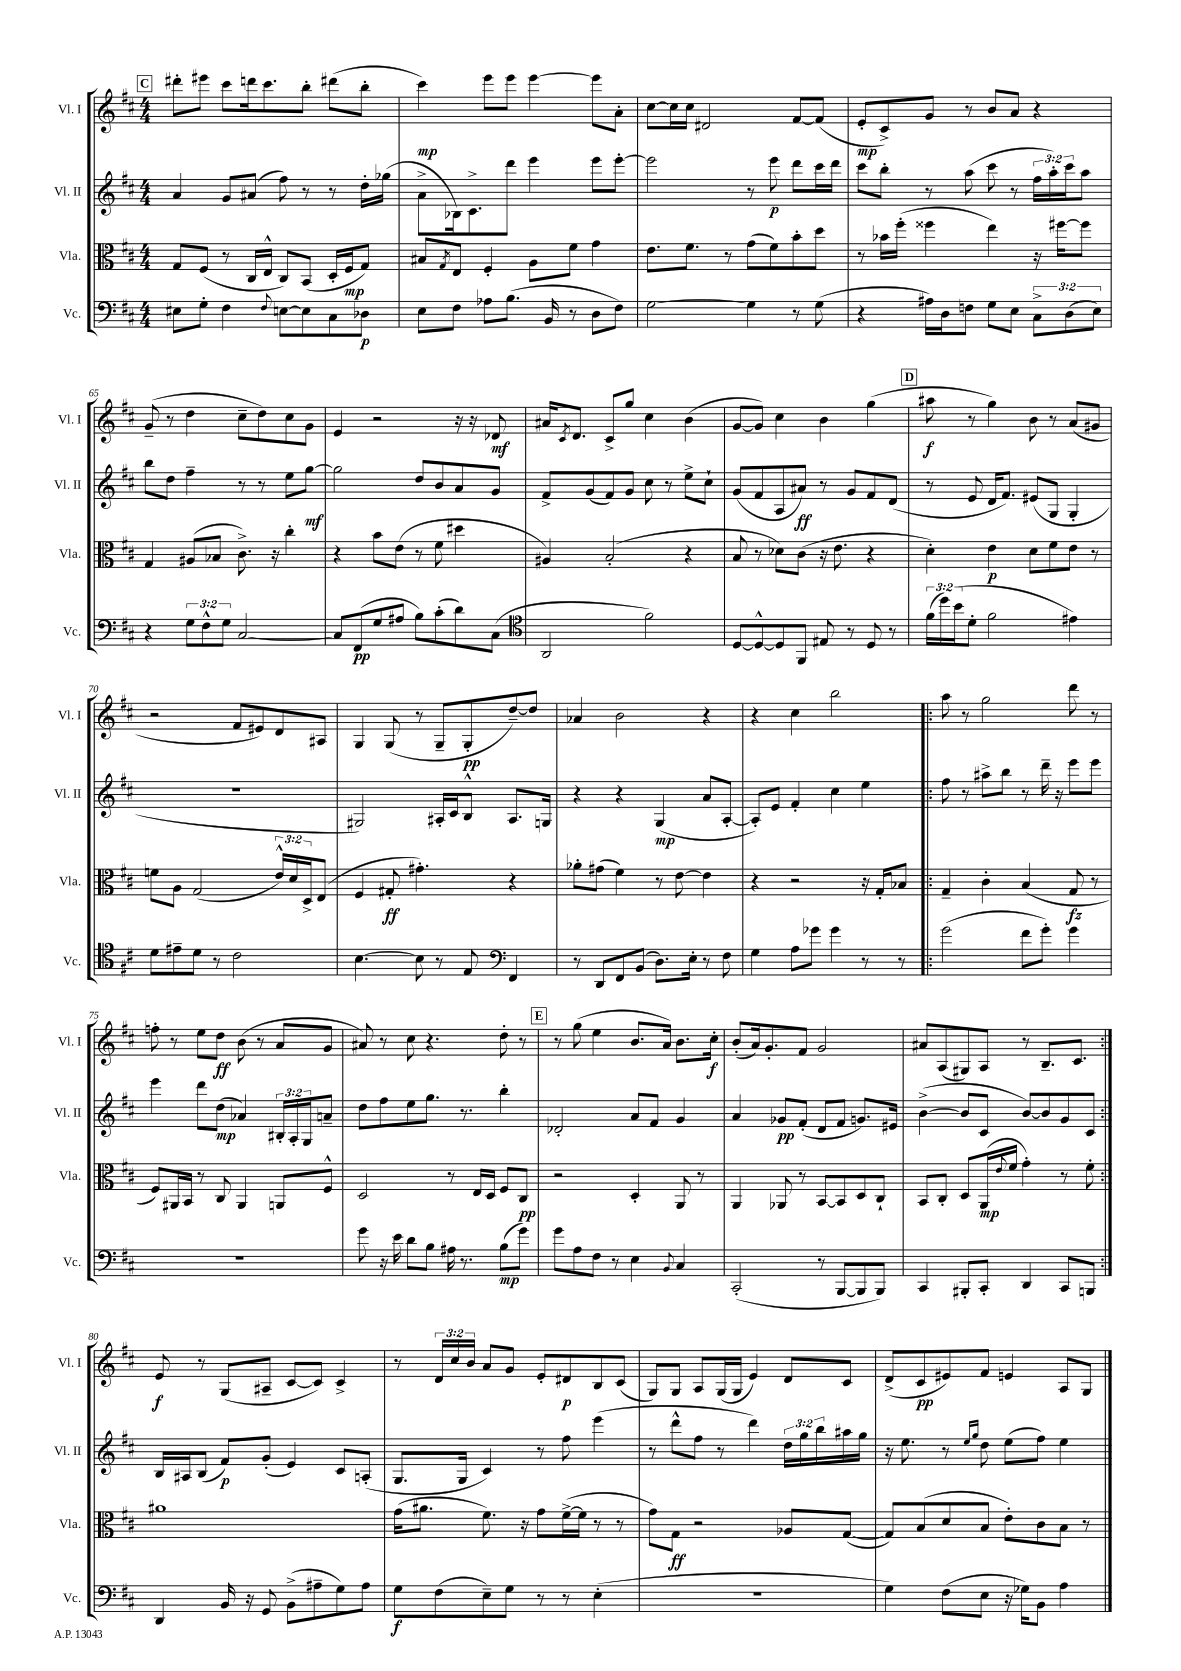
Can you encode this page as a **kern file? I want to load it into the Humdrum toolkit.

**kern	**dynam	**kern	**dynam	**kern	**dynam	**kern	**dynam
*part4	*part4	*part3	*part3	*part2	*part2	*part1	*part1
*staff4	*staff4	*staff3	*staff3	*staff2	*staff2	*staff1	*staff1
*I"Vc.	*	*I"Vla.	*	*I"Vl. II	*	*I"Vl. I	*
*I'Vc.	*	*I'Vla.	*	*I'Vl. II	*	*I'Vl. I	*
*clefF4	*	*clefC3	*	*clefG2	*	*clefG2	*
*k[f#c#]	*	*k[f#c#]	*	*k[f#c#]	*	*k[f#c#]	*
*M4/4	*	*M4/4	*	*M4/4	*	*M4/4	*
!!LO:REH:place=s1:t=C
=61	=61	=61	=61	=61	=61	=61	=61
8E#X\L	.	8G/L	.	4a/	.	8ddd#X'\L	.
8G'\J	.	(8F#/J	.	.	.	8eee#X\J	.
4F#\	.	8r	.	8g/L	.	8ccc#\L	.
.	.	16C#/LL	.	(8a#X/J	.	16dddn\k	.
.	.	16E^^/JJ	.	.	.	8.ccc#\	.
8qqF#/	.	.	.	.	.	.	.
[8En\L	.	8C#/L)	.	8ff#\)	.	.	.
8E\]	.	(8BB/J	.	8r	.	8bb'\J	.
8C#\	.	16D'/LL	.	8r	.	(8ddd#X\L	.
.	.	16F#/J	mp	.	.	.	.
8D-X\J	p	8G/J)	.	16dd'\LL	.	8bb'\J	.
.	.	.	.	(16gg-X\JJ	.	.	.
=62	=62	=62	=62	=62	=62	=62	=62
8E\L	.	8B#X/L	.	8a^\L	.	4ccc#\)	mp
.	.	8qG/	.	.	.	.	.
8F#\J	.	8E/J	.	16B-X\k)	.	.	.
.	.	.	.	8.c#^\	.	.	.
8A-X\L	.	4F#'/	.	.	.	8eee\L	.
(8.B\J	.	.	.	8ddd\J	.	8eee\J	.
.	.	8A\L	.	4eee\	.	[4eee\	.
16BB/	.	.	.	.	.	.	.
8r	.	8f#\J	.	.	.	.	.
8D\L	.	4g\	.	8eee\L	.	8eee\L]	.
8F#\J)	.	.	.	[8eee'\J	.	8a'\J	.
=63	=63	=63	=63	=63	=63	=63	=63
[2G\	.	8.e\L	.	2eee\]	.	[8cc#\L	.
.	.	.	.	.	.	16cc#\L]	.
.	.	8.f#\J	.	.	.	16cc#\JJ	.
.	.	.	.	.	.	2d#X/	.
.	.	8r	.	.	.	.	.
4G\]	.	(8g\L	.	8r	.	.	.
.	.	8f#\)	.	8eee\	p	.	.
8r	.	8b'\	.	8ddd\L	.	[8f#/L	.
(8G\	.	8dd\J	.	16ccc#\L	.	(8f#/J]	.
.	.	.	.	16ddd\JJ	.	.	.
=64	=64	=64	=64	=64	=64	=64	=64
4r	.	8r	.	8ccc#\L	.	8e'/L	mp
.	.	16b-X\LL	.	8bb'\J	.	8c#^/)	.
.	.	(16ff#'\JJ	.	.	.	.	.
16A#X\LL)	.	4ff##X\	.	8r	.	8g/J	.
16D\J	.	.	.	.	.	.	.
8Fn\J	.	.	.	(8aa\	.	8r	.
8G\L	.	4ee\)	.	8ccc#\	.	8b/L	.
8E\J	.	.	.	8r	.	8a/J	.
12C#^\L	.	16r	.	24ff#\LL	.	4r	.
.	.	.	.	24aa'\)	.	.	.
.	.	[16ff#X\KL	.	.	.	.	.
(12D\	.	.	.	24ccc#\J	.	.	.
.	.	8ff#\J]	.	8aa\J	.	.	.
12E\J)	.	.	.	.	.	.	.
!!LO:LB:g=z
=65	=65	=65	=65	=65	=65	=65	=65
4r	.	4G/	.	8bb\L	.	(8g~/	.
.	.	.	.	8dd\J	.	8r	.
12G\L	.	(8A#X/L	.	4ff#~\	.	4dd\	.
12F#^^\	.	.	.	.	.	.	.
.	.	8B-X/J	.	.	.	.	.
12G\J	.	.	.	.	.	.	.
[2C#/	.	8.c#^\)	.	8r	.	8cc#~\L	.
.	.	.	.	8r	.	8dd\)	.
.	.	16r	.	.	.	.	.
.	.	4cc#'\	.	8ee\L	.	8cc#\	.
.	.	.	.	[8gg\J	mf	8g\J	.
=66	=66	=66	=66	=66	=66	=66	=66
8C#/L]	.	4r	.	2gg\]	.	4e/	.
(8FF#/	pp	.	.	.	.	.	.
8G/	.	8b\L	.	.	.	2r	.
8A#X/J	.	(8e\J	.	.	.	.	.
8B\L)	.	8r	.	8dd/L	.	.	.
(8c#'\	.	8f#\	.	8b/	.	.	.
8d\)	.	4dd#X\	.	8a/	.	16r	.
.	.	.	.	.	.	16r	.
(8C#\J	.	.	.	8g/J	.	8d-X/	mf
=67	=67	=67	=67	=67	=67	=67	=67
*clefC4	*	*	*	*	*	*	*
2AA/	.	4A#X/)	.	8f#^/L	.	16a#X/KL	.
.	.	.	.	.	.	8qc#/	.
.	.	.	.	.	.	8.d/J	.
.	.	.	.	(8g/	.	.	.
.	.	(2B'/	.	8f#/)	.	8c#^/L	.
.	.	.	.	8g/J	.	8gg/J	.
2f#\)	.	.	.	8cc#\	.	4cc#\	.
.	.	.	.	8r	.	.	.
.	.	4r	.	8ee^\L	.	(4b\	.
.	.	.	.	8cc#`\J	.	.	.
=68	=68	=68	=68	=68	=68	=68	=68
[8D/L	.	8B/	.	(8g/L	.	[8g/L	.
8D^^/_	.	8r	.	8f#/	.	8g/J])	.
8D/]	.	8d-X\L)	.	8A/	.	4cc#\	.
8FF#/J	.	(8c#\J	.	8a#X/J)	ff	.	.
8E#X/	.	16r	.	8r	.	4b\	.
.	.	8.e\	.	.	.	.	.
8r	.	.	.	8g/L	.	.	.
8D/	.	4r	.	8f#/	.	(4gg\	.
8r	.	.	.	(8d/J	.	.	.
!!LO:REH:place=s1:t=D
=69	=69	=69	=69	=69	=69	=69	=69
(24f#\LL	.	4d'\)	.	8r	.	8aa#X\	f
24dd\)	.	.	.	.	.	.	.
(24b\J	.	.	.	.	.	.	.
8d'\J	.	.	.	8e/	.	8r	.
2f#\	.	4e\	p	16d/KL	.	4gg\)	.
.	.	.	.	8.f#/J)	.	.	.
.	.	8d\L	.	(8e#X/L	.	8b\	.
.	.	8f#\	.	8G/J	.	8r	.
4e#X\)	.	8e\J	.	4G'/	.	(8a/L	.
.	.	8r	.	.	.	8g#X/J	.
!!LO:LB:g=z
=70	=70	=70	=70	=70	=70	=70	=70
8d\L	.	8fn\L	.	1r	.	2r	.
8e#X~\	.	8A\J	.	.	.	.	.
8d\J	.	(2G/	.	.	.	.	.
8r	.	.	.	.	.	.	.
2c#\	.	.	.	.	.	8f#/L	.
.	.	.	.	.	.	8e#X/)	.
.	.	24e^^/LL)	.	.	.	8d/	.
.	.	24d/	.	.	.	.	.
.	.	24D^/J	.	.	.	.	.
.	.	(8E/J	.	.	.	8A#X/J	.
=71	=71	=71	=71	=71	=71	=71	=71
[4.B\	.	4F#/	.	2G#X/)	.	4G/	.
.	.	8G#X'/	ff	.	.	(8G/	.
8B\]	.	4.g#X'\)	.	.	.	8r	.
8r	.	.	.	16A#X'/LL	.	8G~/L	.
.	.	.	.	16c#/J	.	.	.
8E/	.	.	.	8B^^/J	.	8G'/	pp
*clefF4	*	*	*	*	*	*	*
4FF#/	.	4r	.	8.A#/L	.	[8dd~/)	.
.	.	.	.	.	.	8dd/J]	.
.	.	.	.	16Gn/Jk	.	.	.
=72	=72	=72	=72	=72	=72	=72	=72
8r	.	8a-X'\L	.	4r	.	4a-X/	.
8DD/L	.	(8g#X\J	.	.	.	.	.
8FF#/	.	4f#\)	.	4r	.	2b\	.
(8BB/J	.	.	.	.	.	.	.
8.D\L)	.	8r	.	(4G/	mp	.	.
.	.	[8e\	.	.	.	.	.
16E'\Jk	.	.	.	.	.	.	.
8r	.	4e\]	.	8a/L	.	4r	.
8F#\	.	.	.	[8A'/J	.	.	.
=73	=73	=73	=73	=73	=73	=73	=73
4G\	.	4r	.	8A'/L])	.	4r	.
.	.	.	.	8e/J	.	.	.
8A\L	.	2r	.	4f#'/	.	4cc#\	.
8g-X\J	.	.	.	.	.	.	.
4g-\	.	.	.	4cc#\	.	2bb\	.
8r	.	16r	.	4ee\	.	.	.
.	.	16G'/KL	.	.	.	.	.
8r	.	8B-X/J	.	.	.	.	.
=74!|:	=74!|:	=74!|:	=74!|:	=74!|:	=74!|:	=74!|:	=74!|:
(2g\	.	4G~/	.	8ff#\	.	8aa\	.
.	.	.	.	8r	.	8r	.
.	.	4c#'\	.	8aa#X^\L	.	2gg\	.
.	.	.	.	8bb\J	.	.	.
8f#\L	.	(4B/	.	8r	.	.	.
8g'\J)	.	.	.	16ddd~\	.	.	.
.	.	.	.	16r	.	.	.
4g\	.	8G/	fz	8eee\L	.	8ddd\	.
.	.	8r	.	8eee\J	.	8r	.
!!LO:LB:g=z
=75	=75	=75	=75	=75	=75	=75	=75
1r	.	8F#/L)	.	4eee\	.	8ffn'\	.
.	.	16AA#X/L	.	.	.	8r	.
.	.	16BB/JJ	.	.	.	.	.
.	.	8r	.	8ddd\L	.	8ee\L	.
.	.	8C#/	.	(8dd\J	mp	8dd\J	ff
.	.	4AA#/	.	4a-X/)	.	(8b\	.
.	.	.	.	.	.	8r	.
.	.	8AAn/L	.	24B#X'/LL	.	8a/L	.
.	.	.	.	24A'/	.	.	.
.	.	.	.	24G/J	.	.	.
.	.	8F#^^/J	.	8an~/J	.	8g/J	.
=76	=76	=76	=76	=76	=76	=76	=76
8g\	.	2D/	.	8dd\L	.	8a#X/)	.
16r	.	.	.	8ff#\	.	8r	.
16e\	.	.	.	.	.	.	.
8d\L	.	.	.	8ee\	.	8cc#\	.
8B\J	.	.	.	8.gg\J	.	4.r	.
16A#X\	.	8r	.	.	.	.	.
8.r	.	.	.	8.r	.	.	.
.	.	16E/LL	.	.	.	.	.
.	.	16D/JJ	.	.	.	.	.
(8B\L	mp	8F#/L	.	4bb'\	.	8dd'\	.
8g\J)	.	8C#/J	pp	.	.	8r	.
!!LO:REH:place=s1:t=E
=77	=77	=77	=77	=77	=77	=77	=77
8g\L	.	2r	.	2d-X'/	.	8r	.
8A\	.	.	.	.	.	(8gg\	.
8F#\J	.	.	.	.	.	4ee\	.
8r	.	.	.	.	.	.	.
4E\	.	4D'/	.	8a/L	.	8.b/L	.
.	.	.	.	8f#/J	.	.	.
.	.	.	.	.	.	16a/Jk)	.
8qqBB/	.	.	.	.	.	.	.
4C#/	.	8AA/	.	4g/	.	8.b\L	.
.	.	8r	.	.	.	.	.
.	.	.	.	.	.	16cc#'\Jk	f
=78	=78	=78	=78	=78	=78	=78	=78
(2CC#'/	.	4AA/	.	4a/	.	(8b'/L	.
.	.	.	.	.	.	16a/k)	.
.	.	.	.	.	.	8.g'/	.
.	.	8AA-X/	.	8g-X/L	pp	.	.
.	.	8r	.	(8f#'/J	.	8f#/J	.
8r	.	[8BB/L	.	8d/L	.	2g/	.
[8BBB/L	.	8BB/]	.	8f#/J	.	.	.
8BBB/]	.	8D/	.	8.gn/L)	.	.	.
8BBB/J)	.	8C#`/J	.	.	.	.	.
.	.	.	.	16e#X/Jk	.	.	.
=79	=79	=79	=79	=79	=79	=79	=79
4CC#/	.	8BB/L	.	([4b^\	.	8a#X/L	.
.	.	8C#'/J	.	.	.	(8A/	.
8BBB#X'/L	.	8D/L	.	8b/L]	.	8G#X/)	.
8CC#'/J	.	(16AA/L	mp	8c#/J	.	8A/J	.
.	.	8qqe/	.	.	.	.	.
.	.	16f#/JJ	.	.	.	.	.
4DD/	.	4g'\)	.	[8b/L)	.	8r	.
.	.	.	.	8b/]	.	8.B~/L	.
8CC#/L	.	8r	.	8g/	.	.	.
.	.	.	.	.	.	8.c#/J	.
8BBBn/J	.	8f#'\	.	8c#/J	.	.	.
!!LO:LB:g=z
=80:|!	=80:|!	=80:|!	=80:|!	=80:|!	=80:|!	=80:|!	=80:|!
4DD/	.	1a#X	.	16B/LL	.	8e/	f
.	.	.	.	16A#X/J	.	.	.
.	.	.	.	(8B/J	.	8r	.
16BB/	.	.	.	8f#/L)	p	(8G/L	.
16r	.	.	.	.	.	.	.
8GG/	.	.	.	(8g'/J	.	8A#X~/J	.
(8BB^\L	.	.	.	4e/)	.	[8c#/L	.
8A#X~\	.	.	.	.	.	8c#/J])	.
8G\)	.	.	.	8c#/L	.	4c#^/	.
8A#\J	.	.	.	(8An'/J	.	.	.
=81	=81	=81	=81	=81	=81	=81	=81
8G\L	f	(16g\KL	.	8.G/L	.	8r	.
.	.	8.a#X\J	.	.	.	.	.
(8F#\	.	.	.	.	.	24d/LL	.
.	.	.	.	.	.	24cc#/	.
.	.	.	.	16G/Jk	.	.	.
.	.	.	.	.	.	24b/JJ	.
8E~\)	.	8.f#\)	.	4c#/)	.	8a/L	.
8G\J	.	.	.	.	.	8g/J	.
.	.	16r	.	.	.	.	.
8r	.	8g\L	.	8r	.	8e'/L	.
8r	.	([16f#^\L	.	8ff#\	.	8d#X/	p
.	.	16f#\JJ]	.	.	.	.	.
(4E'\	.	8r	.	(4eee\	.	8B/	.
.	.	8r	.	.	.	(8c#/J	.
=82	=82	=82	=82	=82	=82	=82	=82
1r	.	8g\L)	.	8r	.	8G/L)	.
.	.	8G\J	ff	8ddd^^\L	.	8G/J	.
.	.	2r	.	8ff#\J	.	8A/L	.
.	.	.	.	8r	.	(16G/L	.
.	.	.	.	.	.	16G/JJ	.
.	.	.	.	4ddd\)	.	4e/)	.
.	.	8A-X/L	.	24dd\LL	.	8d/L	.
.	.	.	.	24gg\	.	.	.
.	.	.	.	24bb\	.	.	.
.	.	([8G/J	.	16aa#X\	.	8c#/J	.
.	.	.	.	16gg\JJ	.	.	.
=83	=83	=83	=83	=83	=83	=83	=83
4G\)	.	8G/L])	.	16r	.	(8d^/L	.
.	.	.	.	8.ee\	.	.	.
.	.	(8B/	.	.	.	8c#/	pp
(8F#\L	.	8d/	.	8r	.	8e#X/)	.
.	.	.	.	16qqee/LL	.	.	.
.	.	.	.	16qqgg/JJ	.	.	.
8E\J	.	8B/J	.	8dd\	.	8f#/J	.
16r	.	8e'\L)	.	(8ee\L	.	4en/	.
16G-X\KL)	.	.	.	.	.	.	.
8BB\J	.	8c#\	.	8ff#\J)	.	.	.
4A\	.	8B\J	.	4ee\	.	8A/L	.
.	.	8r	.	.	.	8G/J	.
==	==	==	==	==	==	==	==
*-	*-	*-	*-	*-	*-	*-	*-
